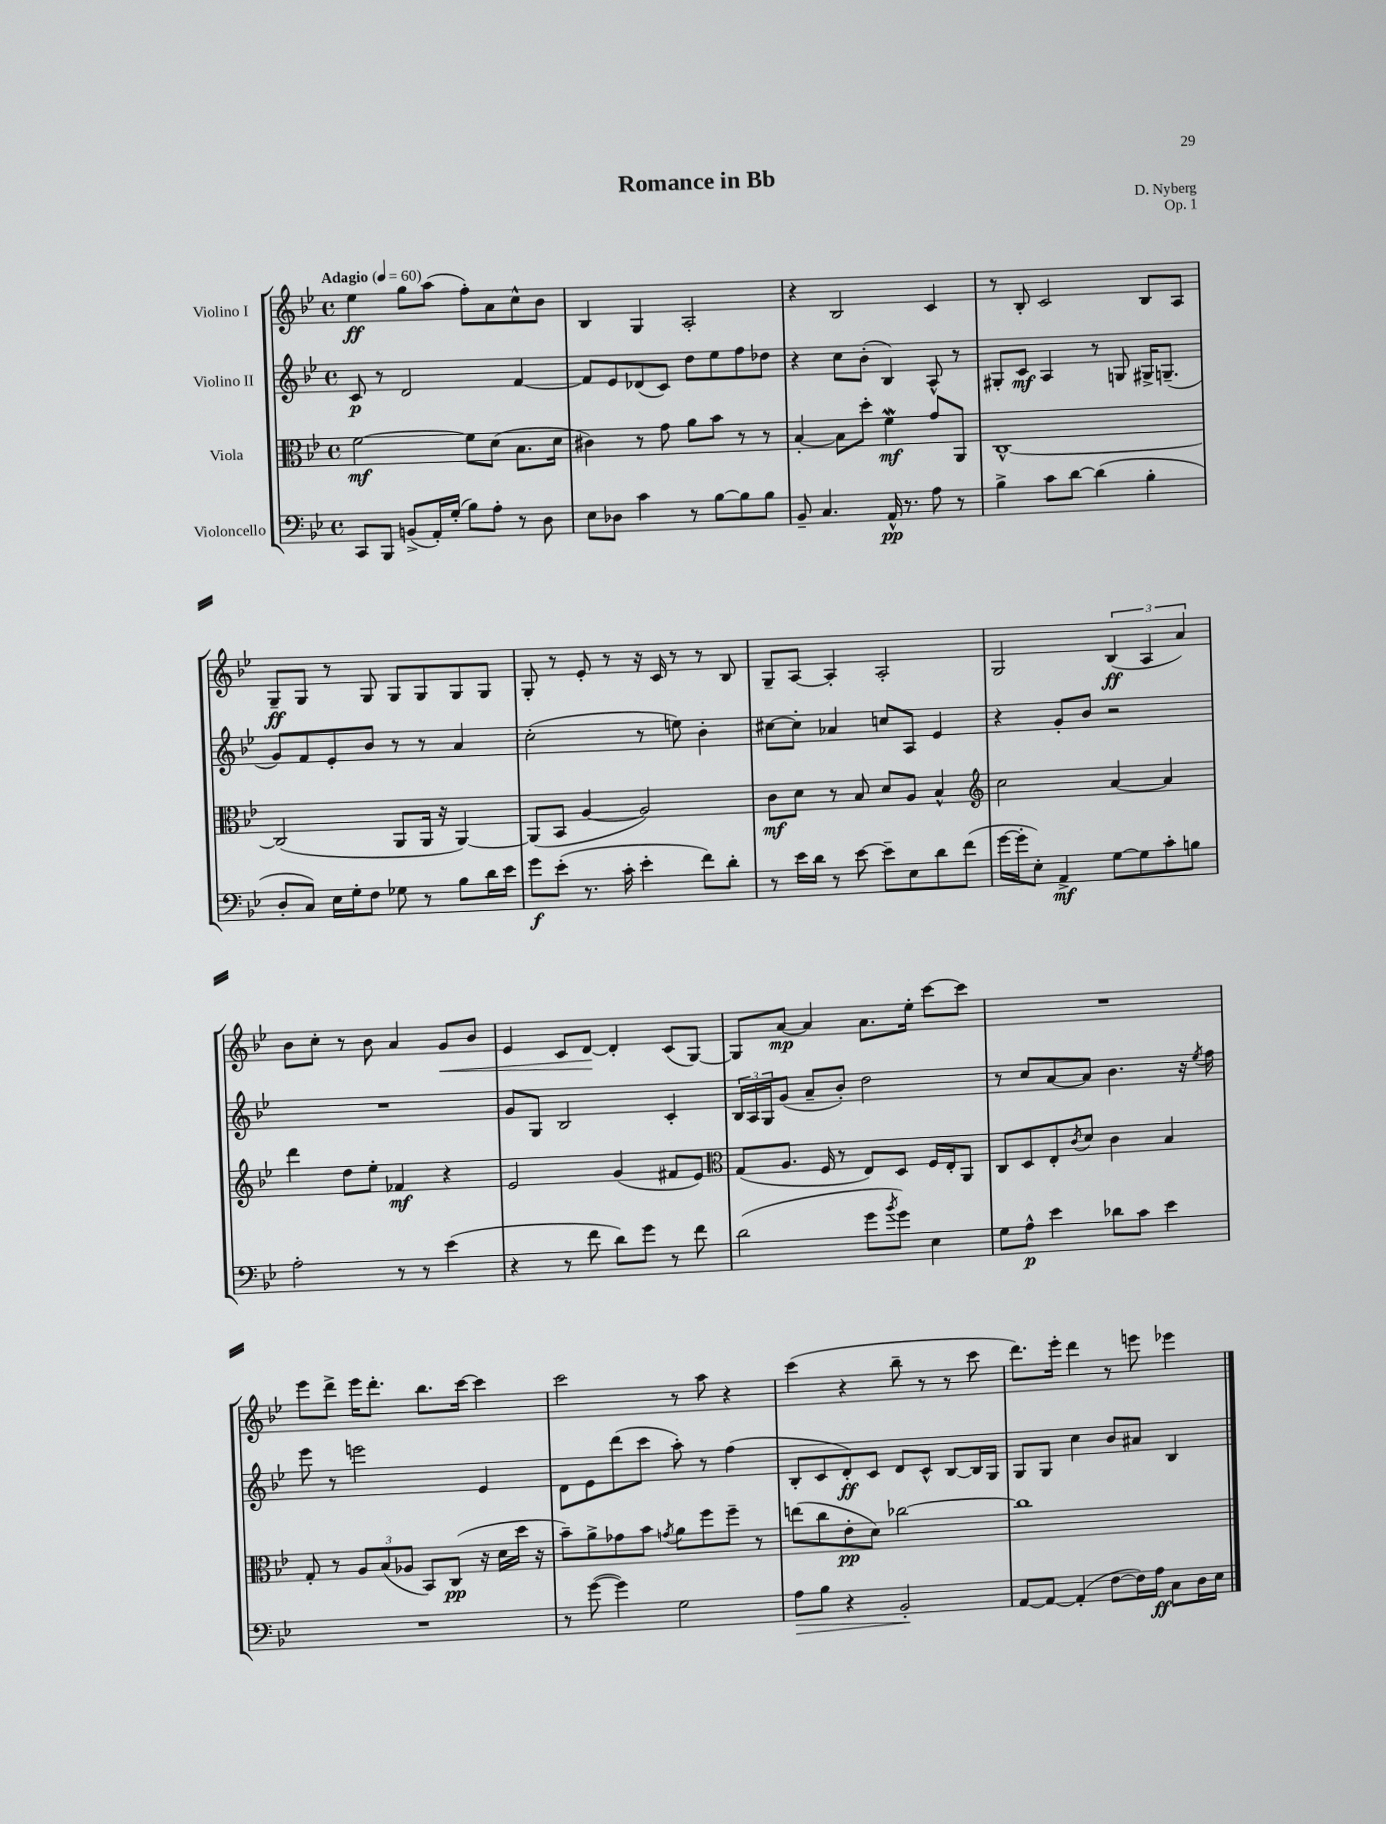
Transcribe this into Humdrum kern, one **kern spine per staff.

**kern	**kern	**kern	**kern
*staff4	*staff3	*staff2	*staff1
*clefF4	*clefC3	*clefG2	*clefG2
*k[b-e-]	*k[b-e-]	*k[b-e-]	*k[b-e-]
*M4/4	*M4/4	*M4/4	*M4/4
*met(c)	*met(c)	*met(c)	*met(c)
*MM60	*MM60	*MM60	*MM60
8CC	[2f	8c	4ee-
8BBB-	.	8r	.
(8BB^	.	2d	8gg
16AA')	.	.	(8aa
(16G'	.	.	.
8B-)	8f]	.	8ff')
8A'	(8d	.	8a
8r	8.B-	[4f	8cc^^
8D	.	.	8b-
.	16d	.	.
=	=	=	=
8E-	4c#)	8f]	4B-
8D-	.	8e-	.
4c	8r	(8d-	4G
.	8g	8c)	.
8r	8a	8dd	2A'
[8B-	8b-	8ee-	.
8B-]	8r	8ff	.
8B-	8r	8dd-	.
=	=	=	=
8BB-~	[4B-'	4r	4r
4.C	.	.	.
.	8B-]	8cc	2B-
.	8dd'	(8b-'	.
16AA^^	4f	4B-)	.
8.r	.	.	.
8A	8g	8A^^	4c
8r	8AA	8r	.
=	=	=	=
4B-^	[1C^^	8G#'	8r
.	.	8c	8B-'
8c	.	4A	2c
[8d	.	.	.
(4d]	.	8r	.
.	.	8G	.
4B-'	.	16G#^	8B-
.	.	(8.G~	.
.	.	.	8A
=	=	=	=
8D'	(2C]	8g)	8G~
8C)	.	8f	8G
16E-	.	8e-'	8r
16G'	.	.	.
8F	.	8b-	8G
8G-	8AA	8r	8G
8r	16AA	8r	8G
.	16r	.	.
8B-	[4AA)	4a	8G
16d	.	.	8G
16e-	.	.	.
=	=	=	=
8g	(8AA]	(2cc'	8G'
(8e-'	8BB-	.	8r
8.r	[4A	.	8e-'
.	.	.	8r
16c'	.	.	.
4e-'	2A])	8r	16r
.	.	.	16c
.	.	8ee)	8r
8f)	.	4b-'	8r
8d'	.	.	8B-
=	=	=	=
8r	8c	[8cc#	8G~
16e-	8d	8cc#']	[8A
16d	.	.	.
8r	8r	4a-	4A']
[8e-	8B-	.	.
8e-~]	8d	8cc	2A'
8E-	8A	8A	.
8d	4B-^^	4e-	.
(8f	.	.	.
=	=	=	=
*	*clefG2	*	*
[16g	2cc	4r	2G
16g']	.	.	.
8E-')	.	.	.
4AA^	.	8g'	.
.	.	8b-	.
[8G	[4a	2r	(6B-
8G]	.	.	.
.	.	.	6A
8c'	4a]	.	.
.	.	.	6a)
8B	.	.	.
=	=	=	=
2A'	4ddd	1r	8b-
.	.	.	8cc'
.	8dd	.	8r
.	8ee-'	.	8b-
8r	4f-	.	4a
8r	.	.	.
(4e-	4r	.	8g
.	.	.	8b-
=	=	=	=
4r	2e-	8g	4e-
.	.	8G	.
8r	.	2B-	8c
8f	.	.	[8d
8d)	(4g	.	4d']
8g	.	.	.
8r	8f#	4c'	(8c
8f	8e-)	.	[8G)
=	=	=	=
*	*clefC3	*	*
(2d	(8G	24B-	8G]
.	.	24A	.
.	.	24G	.
.	8.A	(8g	[8a
.	.	8a~	4a]
.	16F	.	.
.	8r	8b-')	.
8g	8E-)	2dd	8.a
8qb-	.	.	.
8g)	8D	.	.
.	.	.	16ee-'
4E-	16F	.	[8ccc
.	16E-'	.	.
.	8AA	.	8ccc]
=	=	=	=
8G	8C	8r	1r
8A^^	8D	8cc	.
4e-	8E-'	[8a	.
.	8qc	.	.
.	8d	8a]	.
8d-	4c	4.b-	.
8c	.	.	.
4e-	4B-	.	.
.	.	16r	.
.	.	8qee-	.
.	.	16ff	.
=	=	=	=
1r	8G'	8eee-	8eee-
.	8r	8r	8ddd^
.	12A	2eee	16eee-
.	.	.	8.ddd'
.	(12B-	.	.
.	12A-	.	.
.	8BB-)	.	8.bb-
.	(8C	.	.
.	.	.	[16ccc
.	16r	4e-	4ccc]
.	16d	.	.
.	16dd	.	.
.	16r	.	.
=	=	=	=
8r	8b-~)	8d	2ccc
([8g	8a^	8e-	.
4g])	8g-	(8ddd	.
.	8b-	8ccc	.
.	8qg	.	.
2G	8a	8aa')	8r
.	8ff	8r	8aa
.	8ff~	(4ff	4r
.	8r	.	.
=	=	=	=
8A	(8ee	8B-'	(4ccc
8B-	8cc	8c	.
4r	8e-'	8d')	4r
.	8d)	8c	.
2BB-'	[2cc-	8d	8bb-~
.	.	8c^^	8r
.	.	[8B-	8r
.	.	16B-]	8ccc
.	.	16G	.
=	=	=	=
[8AA	1cc-]	8G	8.ddd)
8AA_	.	8G	.
.	.	.	16eee-'
(4AA']	.	4cc	4ddd
[8F	.	8b-	8r
16F])	.	8a#	8eee
16A	.	.	.
8C	.	4B-	4eee-
16D	.	.	.
16E-	.	.	.
==	==	==	==
*-	*-	*-	*-
